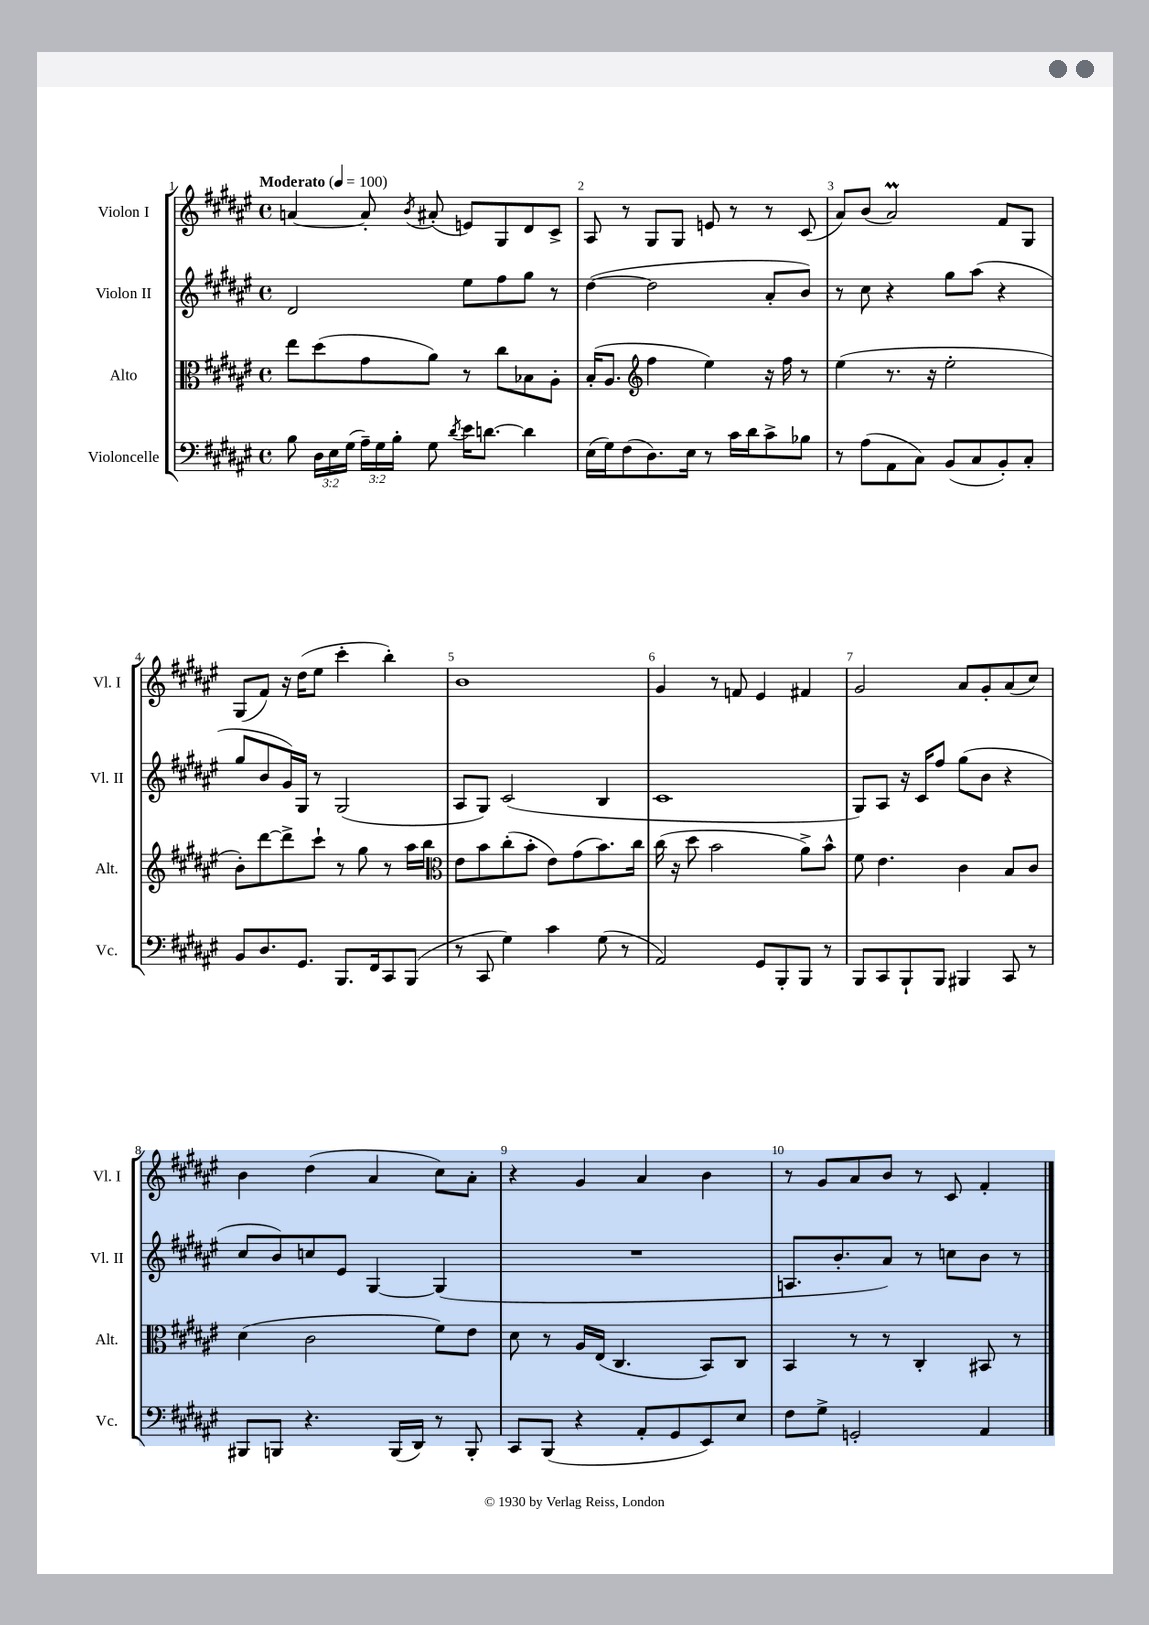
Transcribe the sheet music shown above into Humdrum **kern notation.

**kern	**kern	**kern	**kern
*staff4	*staff3	*staff2	*staff1
*clefF4	*clefC3	*clefG2	*clefG2
*k[f#c#g#d#a#e#]	*k[f#c#g#d#a#e#]	*k[f#c#g#d#a#e#]	*k[f#c#g#d#a#e#]
*M4/4	*M4/4	*M4/4	*M4/4
*met(c)	*met(c)	*met(c)	*met(c)
*MM100	*MM100	*MM100	*MM100
8B	8ee#	2d#	[4a
24D#	(8dd#	.	.
24E#	.	.	.
(24G#	.	.	.
24A#~)	8g#	.	8a']
24G#	.	.	.
24B'	.	.	.
.	.	.	8qb
8G#	8a#)	.	(8a#'
8qd#	.	.	.
16e#	8r	8ee#	8e)
[8.d	.	.	.
.	8cc#	8ff#	8G#
4d]	8B-	8gg#	8d#
.	8A#'	8r	8c#^
=	=	=	=
(16E#	(16B'	([4dd#	8A#
16G#)	8.A#	.	.
(8F#	.	.	8r
*	*clefG2	*	*
8.D#)	4ff#	2dd#]	8G#
.	.	.	8G#
16E#	.	.	.
8r	4ee#)	.	8e
16c#	.	.	8r
16d#	.	.	.
8c#^	16r	8a#'	8r
.	16ff#	.	.
8B-	8r	8b)	(8c#
=	=	=	=
8r	(4ee#	8r	8a#)
(8A#	.	8cc#	(8b
8AA#	8.r	4r	2a#)
8C#)	.	.	.
.	16r	.	.
(8BB	2ee#'	8gg#	.
8C#	.	(8aa#	.
8BB')	.	4r	8f#
8C#'	.	.	8G#
=	=	=	=
8BB	8b')	8gg#	(8G#
8.D#	[8ddd#	8b	8f#)
.	8ddd#^]	16g#)	16r
8.GG#	.	16G#	(16dd#
.	8ccc#`	8r	8ee#
8.BBB	8r	(2G#	4ccc#'
.	8gg#	.	.
16FF#	.	.	.
8CC#	8r	.	4bb')
(8BBB	16aa#	.	.
.	16bb	.	.
=	=	=	=
*	*clefC3	*	*
8r	8e#	8A#	1b
8CC#	8b	8G#)	.
4G#)	(8cc#'	(2c#	.
.	8b'	.	.
4c#	8e#)	.	.
.	(8g#	.	.
(8G#	8.b)	4B	.
8r	.	.	.
.	16cc#	.	.
=	=	=	=
2AA#)	(16cc#	1c#	4g#
.	16r	.	.
.	8dd#	.	.
.	2b	.	8r
.	.	.	8f
8GG#	.	.	4e#
8BBB'	.	.	.
8BBB	8a#^)	.	4f#
8r	8b^^	.	.
=	=	=	=
8BBB	8f#	8G#)	2g#
8CC#	4.e#	8A#	.
8BBB`	.	16r	.
.	.	16c#	.
8BBB	.	8ff#	.
4BBB#	4c#	(8gg#	8a#
.	.	8b	8g#'
8CC#	8B	4r	(8a#
8r	8c#	.	8cc#)
=	=	=	=
8BBB#	(4d#	8cc#	4b
8BBB	.	8b)	.
4.r	2c#	8cc	(4dd#
.	.	8e#	.
.	.	[4G#	4a#
(16BBB	.	.	.
16DD#)	.	.	.
8r	8f#)	(4G#]	8cc#)
8BBB'	8e#	.	8a#'
=	=	=	=
8CC#	8d#	1r	4r
(8BBB	8r	.	.
4r	16A#	.	4g#
.	(16E#	.	.
.	4.C#	.	.
8AA#'	.	.	4a#
8GG#	.	.	.
8EE#)	8BB)	.	4b
8E#	8C#	.	.
=	=	=	=
8F#	4BB	8.A	8r
8G#^	.	.	8g#
.	.	8.b'	.
2GG'	8r	.	8a#
.	8r	8a#)	8b
.	4C#'	8r	8r
.	.	8cc	8c#
4AA#	8BB#	8b	4f#'
.	8r	8r	.
==	==	==	==
*-	*-	*-	*-
